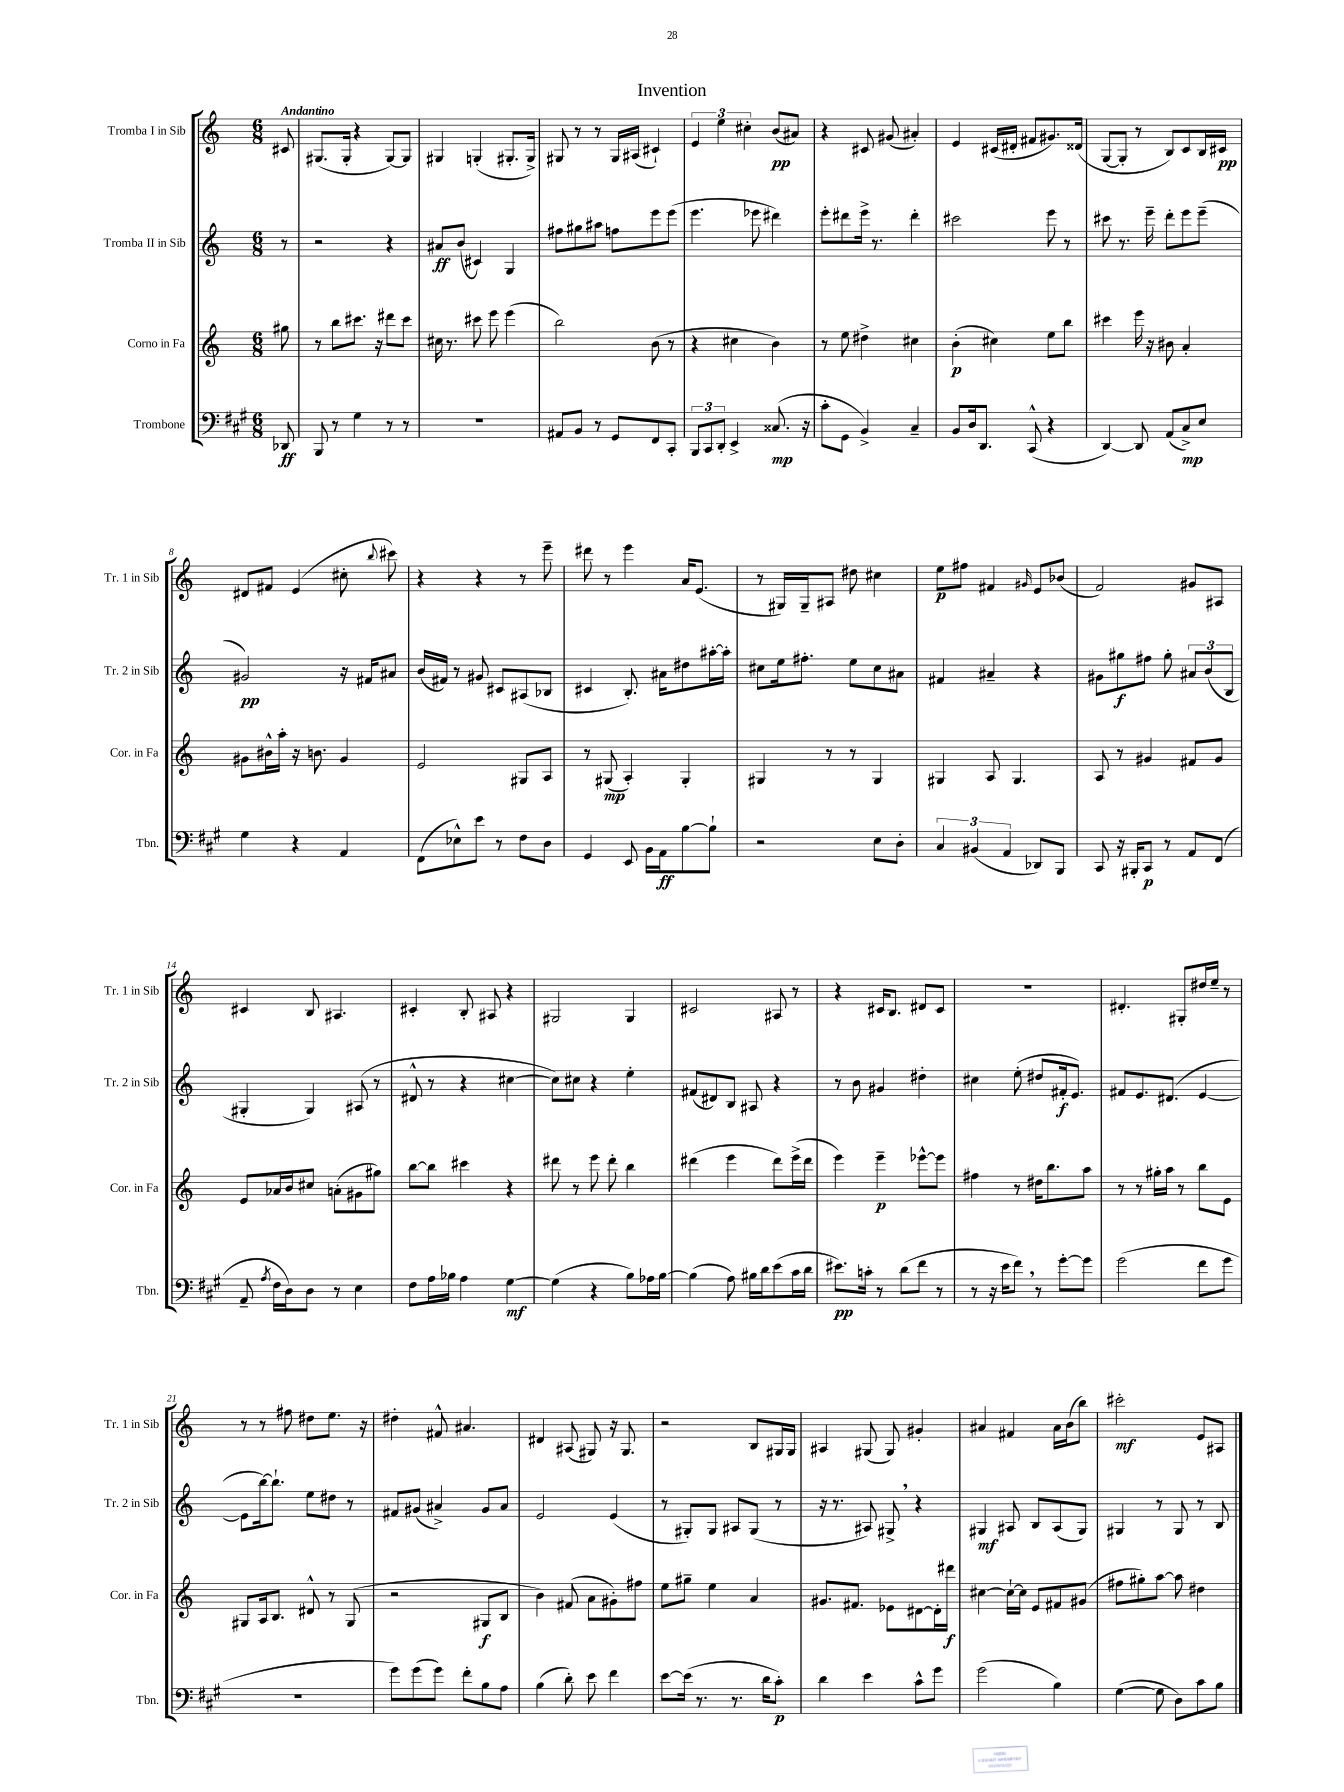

**kern	**dynam	**kern	**dynam	**kern	**dynam	**kern	**dynam
*part4	*part4	*part3	*part3	*part2	*part2	*part1	*part1
*staff4	*staff4	*staff3	*staff3	*staff2	*staff2	*staff1	*staff1
*I"Trombone	*	*I"Corno in Fa	*	*I"Tromba II in Sib	*	*I"Tromba I in Sib	*
*I'Tbn.	*	*I'Cor. in Fa	*	*I'Tr. 2 in Sib	*	*I'Tr. 1 in Sib	*
*clefF4	*	*clefG2	*	*clefG2	*	*clefG2	*
*k[f#c#g#]	*	*k[]	*	*k[]	*	*k[]	*
*M6/8	*	*M6/8	*	*M6/8	*	*M6/8	*
=	=	=	=	=	=	=	=
!	!	!	!	!	!	!LO:TX:a:B:t=Andantino	!
8DD-X/	ff	8gg#X\	.	8r	.	8c#X/	.
=1	=1	=1	=1	=1	=1	=1	=1
8BBB/	.	8r	.	2r	.	(8.G#X/L	.
8r	.	8bb\L	.	.	.	.	.
.	.	.	.	.	.	16G#'/Jk	.
4G#\	.	8.ccc#X\J	.	.	.	4r	.
.	.	16r	.	.	.	.	.
8r	.	8ddd#X\L	.	4r	.	[8G#/L)	.
8r	.	8ccc#\J	.	.	.	8G#/J]	.
=2	=2	=2	=2	=2	=2	=2	=2
2.r	.	16cc#X\	.	8a#X/L	ff	4G#X/	.
.	.	8.r	.	.	.	.	.
.	.	.	.	(8b/J	.	.	.
.	.	8ccc#X\	.	4c#X/)	.	(4Gn'/	.
.	.	8eee\	.	.	.	.	.
.	.	(4eee\	.	4G/	.	8.G#X'/L	.
.	.	.	.	.	.	16G#^/Jk)	.
=3	=3	=3	=3	=3	=3	=3	=3
8AA#X/L	.	2bb\)	.	8ff#X\L	.	8G#X/	.
8BB/J	.	.	.	8gg#X\	.	8r	.
8r	.	.	.	8aa#X\J	.	8r	.
8GG#/L	.	.	.	8ffn\L	.	16G#/LL	.
.	.	.	.	.	.	(16A#X/JJ	.
8FF#/	.	(8b\	.	8eee\	.	4c#X`/)	.
8CC#'/J	.	8r	.	(8eee\J	.	.	.
=4	=4	=4	=4	=4	=4	=4	=4
12BBB/L	.	4r	.	4.eee\	.	6e/	.
12CC#/	.	.	.	.	.	.	.
12DD'/J	.	.	.	.	.	6ee\	.
4EE^/	.	4cc#X\	.	.	.	.	.
.	.	.	.	.	.	6cc#X'\	.
.	.	.	.	8eee-X\	.	.	.
(8.C##X/	mp	4b\)	.	4ddd#X\)	.	(8b/L	pp
.	.	.	.	.	.	8a#X/J)	.
16r	.	.	.	.	.	.	.
=5	=5	=5	=5	=5	=5	=5	=5
8c#'\L	.	8r	.	8eee'\L	.	4r	.
8GG#\J	.	8ee\	.	8ddd#X\	.	.	.
4BB^/)	.	4dd#X^\	.	16eee^\Jk	.	8c#X/	.
.	.	.	.	8.r	.	.	.
.	.	.	.	.	.	(8g#X/	.
4C#~/	.	4cc#X\	.	4ddd#'\	.	4a#X'/)	.
=6	=6	=6	=6	=6	=6	=6	=6
8BB/L	.	(4b'\	p	2ccc#X\	.	4e/	.
16D/k	.	.	.	.	.	.	.
8.DD/J	.	.	.	.	.	.	.
.	.	4cc#X\)	.	.	.	(16c#X/LL	.
.	.	.	.	.	.	16d#X'/JJ	.
(8CC#^^/	.	.	.	.	.	8f#X/L	.
4r	.	8ee\L	.	8eee\	.	8.g#X/)	.
.	.	8bb\J	.	8r	.	.	.
.	.	.	.	.	.	(16d##X/Jk	.
=7	=7	=7	=7	=7	=7	=7	=7
[4DD/)	.	4ccc#X\	.	8ccc#X\	.	[8G/L	.
.	.	.	.	8.r	.	8G'/J]	.
8DD/]	.	16eee\	.	.	.	8r	.
.	.	16r	.	16eee~\	.	.	.
(8AA/L	.	8b#X\	.	8ddd'\L	.	8B/L)	.
8C#^/)	mp	4a'/	.	8eee\	.	8c/	.
8E/J	.	.	.	(8eee~\J	.	16B/L	.
.	.	.	.	.	.	16c#X/JJ	pp
!!LO:LB:g=z
=8	=8	=8	=8	=8	=8	=8	=8
4G#\	.	8g#X\L	.	2g#X/)	pp	8d#X/L	.
.	.	16b#X^^\L	.	.	.	8f#X/J	.
.	.	16aa'\JJ	.	.	.	.	.
4r	.	16r	.	.	.	(4e/	.
.	.	8.bn\	.	.	.	.	.
4AA/	.	4g#/	.	16r	.	8cc#X'\	.
.	.	.	.	16f#X/KL	.	.	.
.	.	.	.	.	.	8qqbb/	.
.	.	.	.	8a#X/J	.	8ccc#X\)	.
=9	=9	=9	=9	=9	=9	=9	=9
(8FF#\L	.	2e/	.	(16b/LL	.	4r	.
.	.	.	.	16f#X/JJ)	.	.	.
8E-X^^\)	.	.	.	8r	.	.	.
8e\J	.	.	.	8g#X/	.	4r	.
8r	.	.	.	8c#X/L	.	.	.
8F#\L	.	8G#X/L	.	(8A#X/	.	8r	.
8D\J	.	8A/J	.	8B-X/J	.	8eee~\	.
=10	=10	=10	=10	=10	=10	=10	=10
4GG#/	.	8r	.	4c#X/	.	8ddd#X\	.
.	.	(8G#X/	mp	.	.	8r	.
8EE/	.	4A'/)	.	8.B'/)	.	4eee\	.
16BB\LL	.	.	.	.	.	.	.
16AA\J	ff	.	.	16a#X\KL	.	.	.
[8B\	.	4G#'/	.	8dd#X\	.	16a/KL	.
.	.	.	.	.	.	(8.e/J	.
8B`\J]	.	.	.	[16aa#X'\L	.	.	.
.	.	.	.	16aa#'\JJ]	.	.	.
=11	=11	=11	=11	=11	=11	=11	=11
2r	.	4G#X/	.	8cc#X\L	.	8r	.
.	.	.	.	16ee\k	.	16G#X/LL)	.
.	.	.	.	8.ff#X'\J	.	16G#~/J	.
.	.	8r	.	.	.	8A#X/J	.
.	.	8r	.	8ee\L	.	8dd#X\	.
8E\L	.	4G#/	.	8cc#\	.	4cc#X\	.
8D'\J	.	.	.	8a#X\J	.	.	.
=12	=12	=12	=12	=12	=12	=12	=12
6C#/	.	4G#X/	.	4f#X/	.	8ee\L	p
.	.	.	.	.	.	8ff#X\J	.
(6BB#X/	.	.	.	.	.	.	.
.	.	8A/	.	4a#X~/	.	4f#X/	.
6AA/	.	.	.	.	.	.	.
.	.	4.G#/	.	.	.	.	.
.	.	.	.	.	.	16qqg#X/	.
8DD-X/L)	.	.	.	4r	.	8e/L	.
8BBB/J	.	.	.	.	.	(8b-X/J	.
=13	=13	=13	=13	=13	=13	=13	=13
8CC#/	.	8A/	.	8g#X\L	.	2f/)	.
16r	.	8r	.	8gg#X\	f	.	.
16BBB#X'/KL	.	.	.	.	.	.	.
8CC#/J	p	4g#X/	.	8ff#X\J	.	.	.
8r	.	.	.	8gg#'\	.	.	.
8AA/L	.	8f#X/L	.	12a#X/L	.	8g#X/L	.
.	.	.	.	(12b/	.	.	.
(8FF#/J	.	8g#/J	.	.	.	8A#X/J	.
.	.	.	.	12B/J	.	.	.
!!LO:LB:g=z
=14	=14	=14	=14	=14	=14	=14	=14
8AA~/	.	8e/L	.	4G#X'/	.	4c#X/	.
8qA/	.	.	.	.	.	.	.
16F#\LL	.	16a-X/L	.	.	.	.	.
16D\J)	.	16b/J	.	.	.	.	.
8D\J	.	8cc#X/J	.	4G#/)	.	8B/	.
8r	.	(8an'\L	.	.	.	4.A#X/	.
4E\	.	8g#X\	.	(8A#X/	.	.	.
.	.	8gg#X\J)	.	8r	.	.	.
=15	=15	=15	=15	=15	=15	=15	=15
8F#\L	.	[8bb\L	.	8d#X^^/	.	4c#X'/	.
16A\L	.	8bb\J]	.	8r	.	.	.
16B-X\JJ	.	.	.	.	.	.	.
4A\	.	4ccc#X\	.	4r	.	8B'/	.
.	.	.	.	.	.	8A#X/	.
[4G#\	mf	4r	.	[4cc#X\	.	4r	.
=16	=16	=16	=16	=16	=16	=16	=16
(4G#\]	.	8ddd#X\	.	8cc#\L])	.	2G#X/	.
.	.	8r	.	8cc#X\J	.	.	.
4r	.	8eee\	.	4r	.	.	.
.	.	8ddd#'\	.	.	.	.	.
8B\L)	.	4bb\	.	4ee'\	.	4G#/	.
16A-X\L	.	.	.	.	.	.	.
[16B\JJ	.	.	.	.	.	.	.
=17	=17	=17	=17	=17	=17	=17	=17
(4B\]	.	(4ddd#X\	.	(8f#X/L	.	2c#X/	.
.	.	.	.	8d#X/)	.	.	.
8A\)	.	4eee\	.	8B/J	.	.	.
16B#X\LL	.	.	.	8A#X/	.	.	.
16d\J	.	.	.	.	.	.	.
(8e\	.	8ddd#\L)	.	4r	.	8A#X/	.
16c#\L	.	(16eee^\L	.	.	.	8r	.
16d\JJ	.	16ddd#\JJ	.	.	.	.	.
=18	=18	=18	=18	=18	=18	=18	=18
8.e#X\L)	pp	4eee\)	.	8r	.	4r	.
.	.	.	.	8b\	.	.	.
16cn'\Jk	.	.	.	.	.	.	.
8r	.	4eee~\	p	4g#X/	.	16c#X/KL	.
.	.	.	.	.	.	8.B/J	.
(8d\L	.	.	.	.	.	.	.
8f#\J	.	[8eee-X^^\L	.	4dd#X'\	.	8d#X/L	.
8r	.	8eee-\J]	.	.	.	8c#/J	.
=19	=19	=19	=19	=19	=19	=19	=19
8r	.	4ff#X\	.	4cc#X\	.	2.r	.
16r	.	.	.	.	.	.	.
16e\KL	.	.	.	.	.	.	.
8f#,\J)	.	8r	.	(8ee'\	.	.	.
8r	.	16dd#X\KL	.	8dd#X/L	.	.	.
.	.	8.bb\	.	.	.	.	.
[8g#'\L	.	.	.	16f#X'/k	f	.	.
.	.	.	.	8.e/J)	.	.	.
8g#\J]	.	8aa\J	.	.	.	.	.
=20	=20	=20	=20	=20	=20	=20	=20
(2g#\	.	8r	.	8f#X/L	.	4.d#X'/	.
.	.	8r	.	8.e/	.	.	.
.	.	16gg#X'\LL	.	.	.	.	.
.	.	16aa\JJ	.	(8.d#X/J	.	.	.
.	.	8r	.	.	.	8G#X'/L	.
8f#\L	.	8bb\L	.	[4e/	.	16dd#X/L	.
.	.	.	.	.	.	16ee~/JJ	.
8g#\J	.	8e\J	.	.	.	8r	.
!!LO:LB:g=z
=21	=21	=21	=21	=21	=21	=21	=21
2.r	.	8G#X/L	.	8e\L]	.	8r	.
.	.	16A/k	.	[16bb\k)	.	8r	.
.	.	8.B/J	.	8.bb`\J]	.	.	.
.	.	.	.	.	.	8ff#X\	.
.	.	8d#X^^/	.	8ee\L	.	8dd#X\L	.
.	.	8r	.	8dd#X\J	.	8.ee\J	.
.	.	(8G#/	.	8r	.	.	.
.	.	.	.	.	.	16r	.
=22	=22	=22	=22	=22	=22	=22	=22
8g#\L)	.	2r	.	8f#X/L	.	4dd#X'\	.
(8g#\	.	.	.	(8g#X/J	.	.	.
8g#\J)	.	.	.	4a#X^/)	.	8f#X^^/	.
8f#'\L	.	.	.	.	.	4.a#X/	.
8B\	.	8G#X/L	f	8g#/L	.	.	.
8A\J	.	8B/J	.	8a#/J	.	.	.
=23	=23	=23	=23	=23	=23	=23	=23
(4B\	.	4b\)	.	2e/	.	4d#X/	.
8d'\)	.	(8f#X/	.	.	.	(8A#X/	.
8e\	.	8a\L	.	.	.	8G#X/)	.
4f#\	.	8g#X'\)	.	(4e/	.	16r	.
.	.	.	.	.	.	8.G#/	.
.	.	8ff#X\J	.	.	.	.	.
=24	=24	=24	=24	=24	=24	=24	=24
[8e\L	.	8ee\L	.	8r	.	2r	.
(16e\Jk]	.	8gg#X~\J	.	8G#X'/L)	.	.	.
8.r	.	.	.	.	.	.	.
.	.	4ee\	.	8G#/J	.	.	.
8.r	.	.	.	8A#X/L	.	.	.
.	.	4a/	.	(8G#/J	.	8B/L	.
16d\KL	.	.	.	.	.	.	.
8c#'\J)	p	.	.	8r	.	16G#X/L	.
.	.	.	.	.	.	16G#/JJ	.
=25	=25	=25	=25	=25	=25	=25	=25
4d\	.	8.g#X/L	.	16r	.	4A#X/	.
.	.	.	.	8.r	.	.	.
.	.	8.f#X/J	.	.	.	.	.
4e\	.	.	.	8A#X/)	.	(8G#X/	.
.	.	8e-X\L	.	8G#X^,/	.	8G#/)	.
8c#^^\L	.	[8d#X\	.	4r	.	4g#X'/	.
8g#\J	.	16d#'\L]	.	.	.	.	.
.	.	16ddd#X\JJ	f	.	.	.	.
=26	=26	=26	=26	=26	=26	=26	=26
(2g#\	.	[4cc#X\	.	4G#X/	mf	4a#X/	.
.	.	16cc#`\LL_	.	8A#X/	.	4f#X/	.
.	.	16cc#\JJ]	.	.	.	.	.
.	.	8e/L	.	8B/L	.	.	.
4B\)	.	8f#X/	.	(8A#/	.	16a#\LL	.
.	.	.	.	.	.	(16b\J	.
.	.	(8g#X/J	.	8G#/J)	.	8bb\J)	.
=27	=27	=27	=27	=27	=27	=27	=27
([4G#\	.	8ff#X\L	.	4G#X/	.	2ccc#X'\	mf
.	.	8gg#X'\)	.	.	.	.	.
8G#\]	.	[8aa\J	.	8r	.	.	.
8D\L)	.	8aa\]	.	8G#/	.	.	.
8c#\	.	4dd#X\	.	8r	.	8e/L	.
8B\J	.	.	.	8B/	.	8A#X/J	.
==	==	==	==	==	==	==	==
*-	*-	*-	*-	*-	*-	*-	*-
